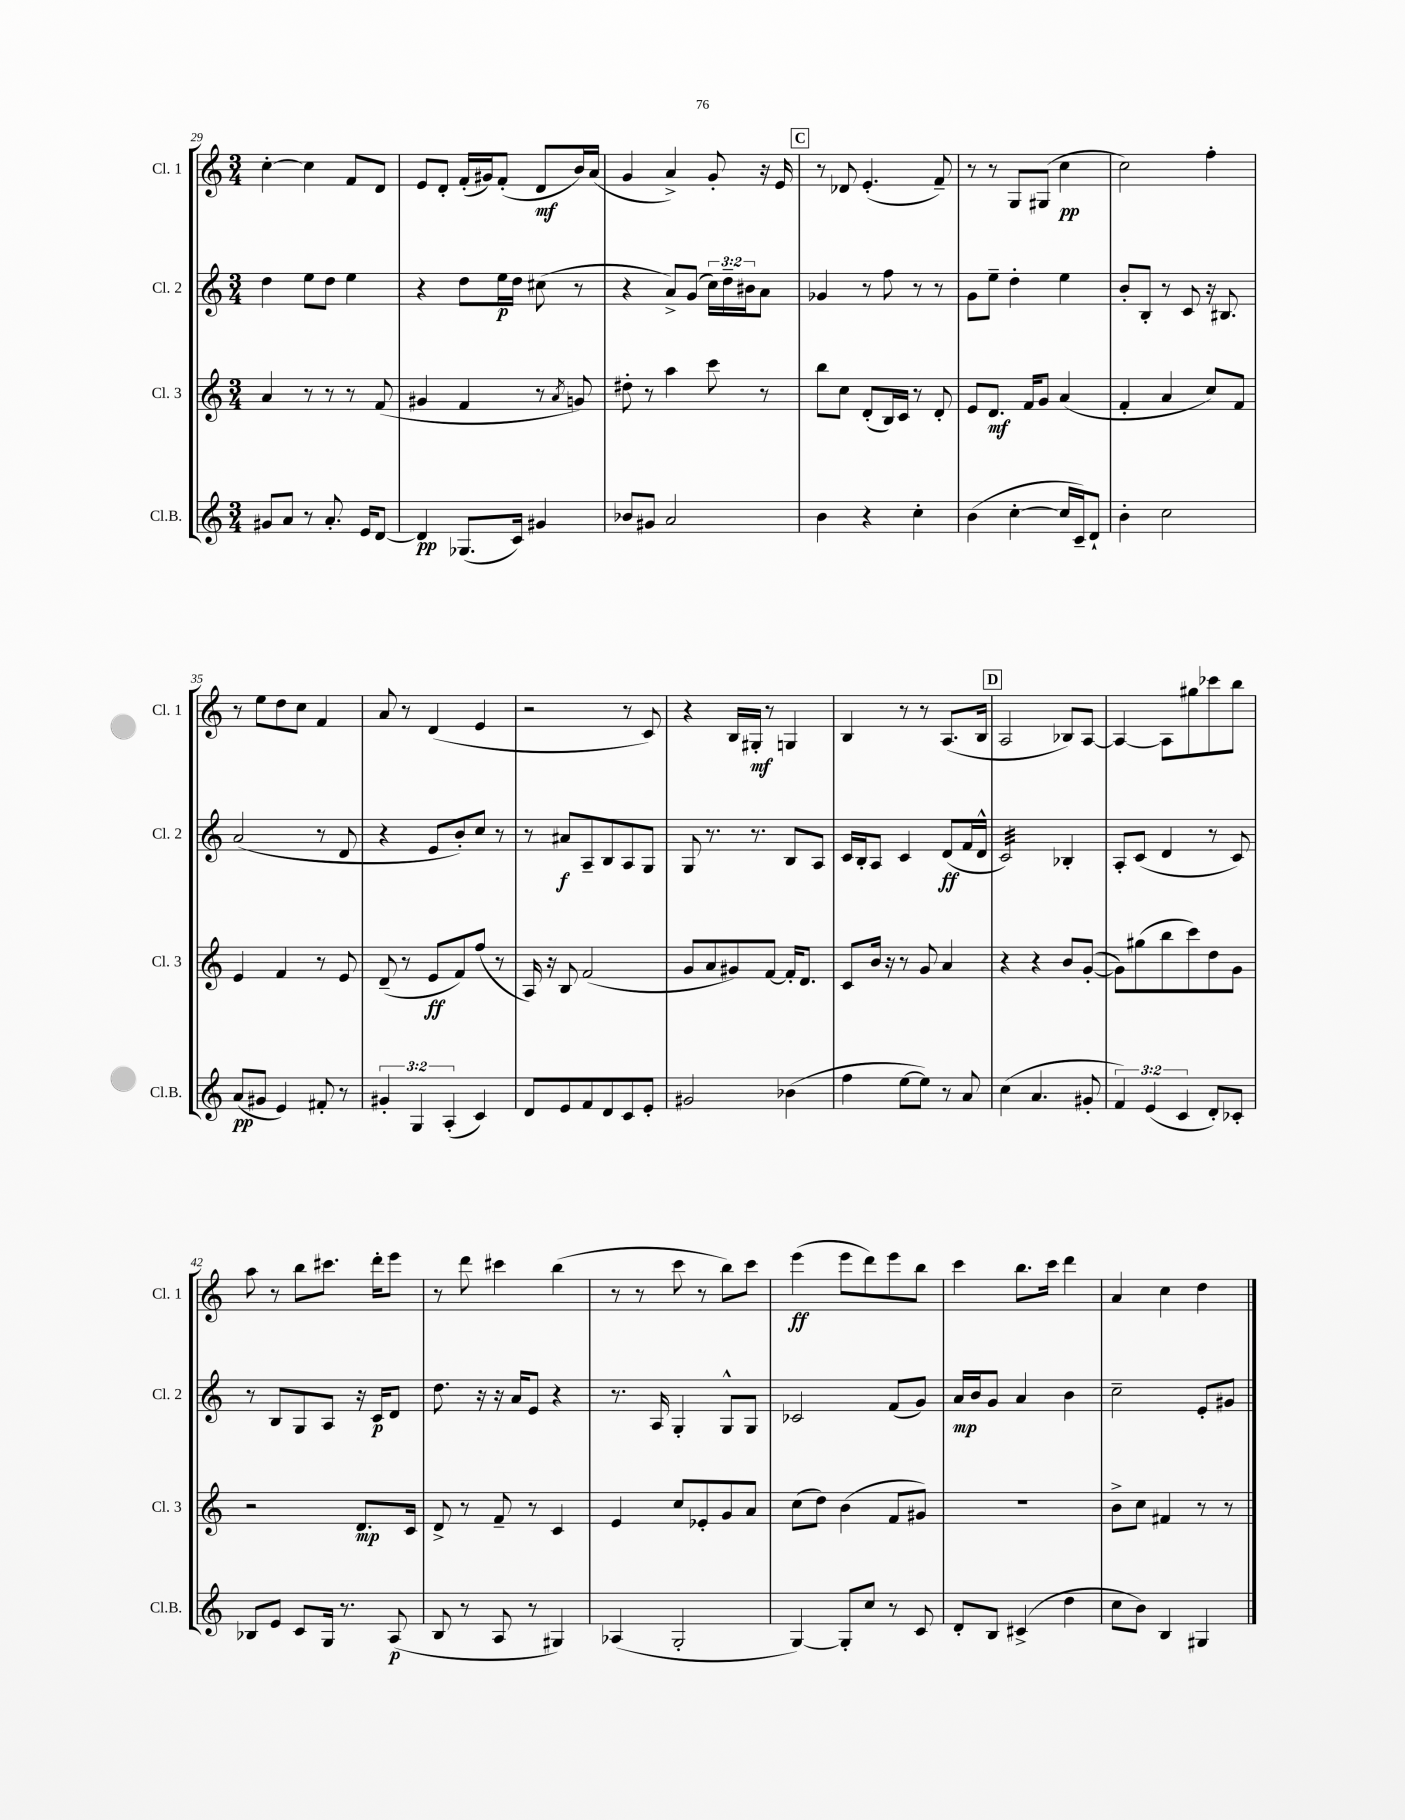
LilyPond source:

<<
\new StaffGroup <<
\new Staff = "s0" \with { instrumentName = "Cl. 1" shortInstrumentName = "Cl. 1" } {
    \clef treble \key c \major \numericTimeSignature \time 3/4
    c''4~-. c''4 f'8 d'8 |
    e'8 d'8-. f'16-.( gis'16) f'8-.( d'8\mf b'16) a'16( |
    g'4 a'4->) g'8-. r16 e'16 |
    \mark \markup { \box "C" } r8 des'8 e'4.-.( f'8--) |
    r8 r8 g8 gis8( c''4\pp |
    c''2) f''4-. |
    r8 e''8 d''8 c''8 f'4 |
    a'8 r8 d'4( e'4 |
    r2 r8 c'8) |
    r4 b16 gis16-.\mf r8 g4 |
    b4 r8 r8 a8.( b16 |
    \mark \markup { \box "D" } a2 bes8) a8~ |
    a4~ a8 gis''8 ces'''8 b''8 |
    a''8 r8 b''8 cis'''8. d'''16-. e'''8 |
    r8 d'''8 cis'''4 b''4( |
    r8 r8 c'''8 r8 b''8) c'''8 |
    e'''4\ff( e'''8 d'''8) e'''8 b''8 |
    c'''4 b''8. c'''16 d'''4 |
    a'4 c''4 d''4 \bar "|." |
}
\new Staff = "s1" \with { instrumentName = "Cl. 2" shortInstrumentName = "Cl. 2" } {
    \clef treble \key c \major \numericTimeSignature \time 3/4 \override Staff.TupletNumber.text = #tuplet-number::calc-fraction-text
    d''4 e''8 d''8 e''4 |
    r4 d''8 e''16\p d''16 cis''8( r8 |
    r4 a'8->) g'8( \tuplet 3/2 { c''16) d''16-- bis'16 } a'8 |
    \mark \markup { \box "C" } ges'4 r8 f''8 r8 r8 |
    g'8 e''8-- d''4-. e''4 |
    b'8-. b8-. r8 c'8 r16 bis8. |
    a'2( r8 d'8 |
    r4 e'8 b'8-.) c''8 r8 |
    r8 ais'8\f a8-- b8 a8 g8 |
    g8 r8. r8. b8 a8 |
    c'16 b16-. a8 c'4 d'8\ff( f'16 d'16-^ |
    \mark \markup { \box "D" } c'2:32) bes4-. |
    a8-. c'8( d'4 r8 c'8) |
    r8 b8 g8 a8 r16 c'16\p d'8 |
    d''8. r16 r16 a'16 e'8 r4 |
    r8. a16 g4-. g8-^ g8 |
    ces'2 f'8( g'8) |
    a'16\mp b'16 g'8 a'4 b'4 |
    c''2-- e'8-. gis'8 \bar "|." |
}
\new Staff = "s2" \with { instrumentName = "Cl. 3" shortInstrumentName = "Cl. 3" } {
    \clef treble \key c \major \numericTimeSignature \time 3/4
    a'4 r8 r8 r8 f'8( |
    gis'4 f'4 r8 \acciaccatura { a'8 } g'8) |
    dis''8-. r8 a''4 c'''8 r8 |
    \mark \markup { \box "C" } b''8 c''8 d'8-.( b16) c'16 r8 d'8-. |
    e'8 d'8.\mf f'16 g'8 a'4( |
    f'4-. a'4 c''8) f'8 |
    e'4 f'4 r8 e'8 |
    d'8--( r8 e'8\ff f'8) f''8( r8 |
    a16) r16 b8 f'2( |
    g'8 a'8 gis'8) f'8~ f'16-. d'8. |
    c'8 b'16 r16 r8 g'8 a'4 |
    \mark \markup { \box "D" } r4 r4 b'8 g'8~-.( |
    g'8) gis''8( b''8 c'''8) d''8 g'8 |
    r2 d'8.\mp c'16 |
    d'8-> r8 f'8-- r8 c'4 |
    e'4 c''8 ees'8-. g'8 a'8 |
    c''8( d''8) b'4( f'8 gis'8) |
    R2. |
    b'8-> c''8 fis'4 r8 r8 \bar "|." |
}
\new Staff = "s3" \with { instrumentName = "Cl.B." shortInstrumentName = "Cl.B." } {
    \clef treble \key c \major \numericTimeSignature \time 3/4 \override Staff.TupletNumber.text = #tuplet-number::calc-fraction-text
    gis'8 a'8 r8 a'8.-. e'16 d'8~ |
    d'4\pp ges8.( c'16) gis'4 |
    bes'8 gis'8 a'2 |
    \mark \markup { \box "C" } b'4 r4 c''4-. |
    b'4( c''4~-. c''16 c'16--) d'8-! |
    b'4-. c''2 |
    a'8\pp( gis'8 e'4) fis'8-. r8 |
    \tuplet 3/2 { gis'4-. g4 a4-.( } c'4) |
    d'8 e'8 f'8 d'8 c'8 e'8-. |
    gis'2 bes'4( |
    f''4 e''8~ e''8) r8 a'8 |
    \mark \markup { \box "D" } c''4( a'4. gis'8-. |
    \tuplet 3/2 { f'4) e'4( c'4 } d'8-.) ces'8-. |
    bes8 e'8 c'8 g16 r8. a8\p( |
    b8 r8 a8 r8 gis4) |
    aes4( g2-. |
    g4~) g8-. c''8 r8 c'8 |
    d'8-. b8 cis'4->( d''4 |
    c''8 b'8) b4 gis4 \bar "|." |
}
>>
>>
\layout { \context { \Score currentBarNumber = #29 } }
